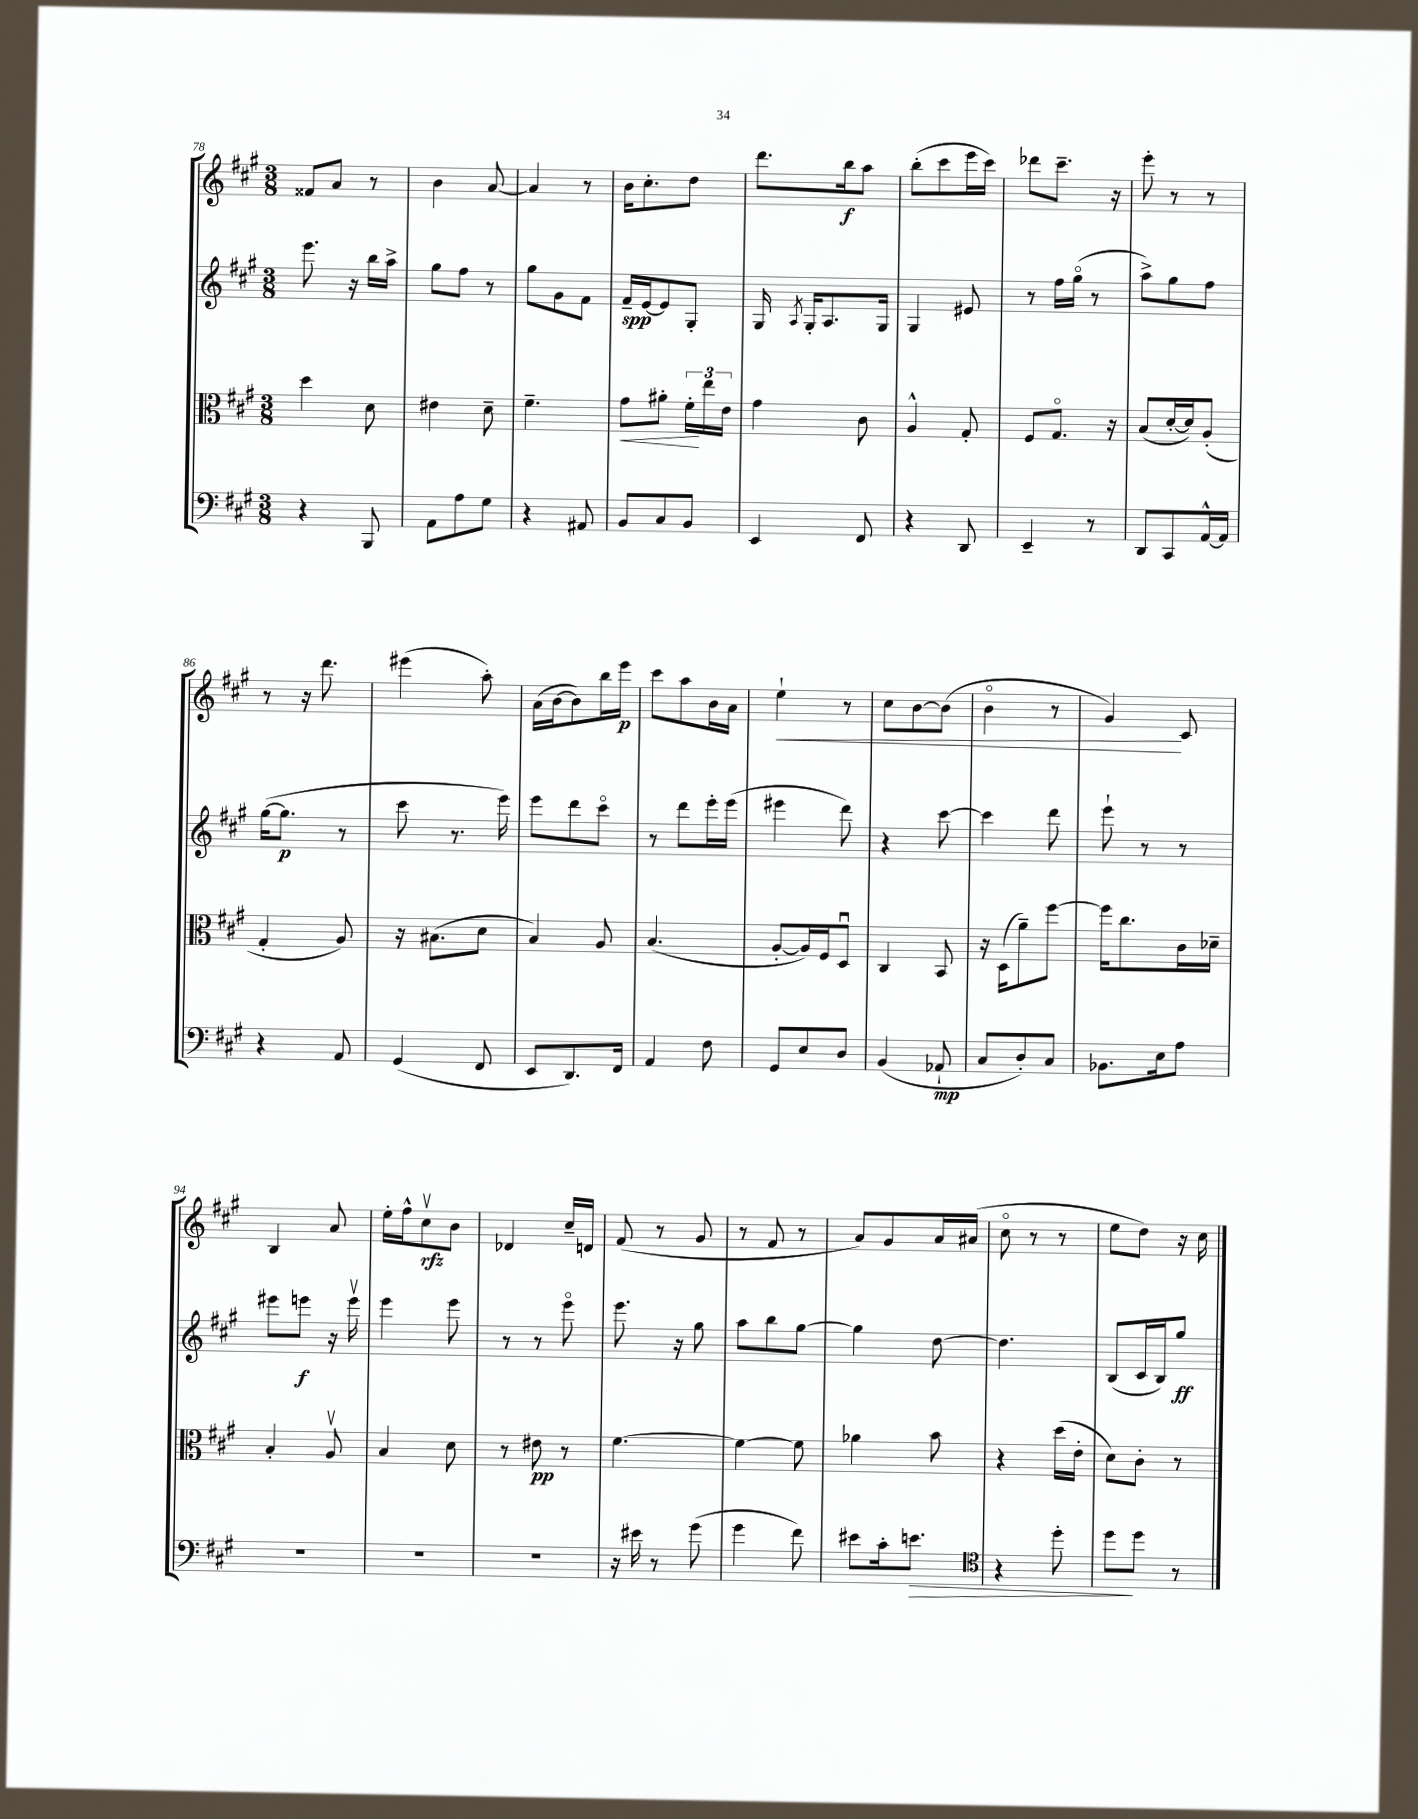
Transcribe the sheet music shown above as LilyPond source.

<<
\new StaffGroup <<
\new Staff = "s0" {
    \clef treble \key a \major \numericTimeSignature \time 3/8
    \autoBeamOff fisis'8[ a'8] r8 |
    b'4 a'8~ |
    a'4 r8 |
    b'16[ cis''8.-. d''8] |
    d'''8.[ b''16\f a''8] |
    b''8[-.( cis'''8 e'''16 cis'''16]) |
    des'''8[ cis'''8.]-- r16 |
    e'''8-. r8 r8 |
    r8 r16 d'''8. |
    eis'''4( a''8-.) |
    a'16[( b'16~ b'8) b''16 e'''16]\p |
    cis'''8[ a''8 b'16 a'16] |
    e''4-!\< r8 |
    cis''8[ b'8~ b'8]( |
    b'4\flageolet r8 |
    gis'4\!) cis'8 |
    b4 a'8 |
    e''16[-. fis''16-^ cis''8\upbow\rfz b'8] |
    des'4 cis''16[-- d'16] |
    fis'8( r8 gis'8 |
    r8 fis'8 r8 |
    a'8[) gis'8 a'16 ais'16]( |
    cis''8\flageolet r8 r8 |
    e''8[ d''8]) r16 cis''16 \bar "|." |
}
\new Staff = "s1" {
    \clef treble \key a \major \numericTimeSignature \time 3/8
    \autoBeamOff e'''8. r16 b''16[ a''16]-> |
    gis''8[ fis''8] r8 |
    gis''8[ gis'8 fis'8] |
    fis'16[--\spp e'16~ e'8 gis8]-. |
    gis16 \acciaccatura { a8 } gis16[-. a8. gis16] |
    gis4 eis'8 |
    r8 fis''16[ gis''16]\flageolet( r8 |
    a''8[->) gis''8 fis''8] |
    gis''16[~( gis''8.]\p r8 |
    cis'''8 r8. e'''16) |
    e'''8[ d'''8 cis'''8]\flageolet |
    r8 d'''8[ e'''16-. e'''16]( |
    eis'''4 d'''8) |
    r4 cis'''8~ |
    cis'''4 d'''8 |
    e'''8-! r8 r8 |
    eis'''8[ e'''8]\f r16 e'''16\upbow |
    e'''4 e'''8 |
    r8 r8 e'''8\flageolet |
    e'''8. r16 gis''8 |
    a''8[ b''8 gis''8]~ |
    gis''4 d''8~ |
    d''4. |
    b8[( cis'16 b16) gis''8]\ff \bar "|." |
}
\new Staff = "s2" {
    \clef alto \key a \major \numericTimeSignature \time 3/8
    \autoBeamOff d''4 d'8 |
    eis'4 d'8-- |
    fis'4.-- |
    gis'8[\< ais'8]-. \tuplet 3/2 { fis'16[-.\! e''16 e'16] } |
    gis'4 cis'8 |
    a4-^ gis8-. |
    fis8[ gis8.]\flageolet r16 |
    b8[( d'16~-. d'16) a8]-.( |
    gis4-. a8) |
    r16 bis8.[( d'8] |
    b4) a8 |
    b4.( |
    a8[~-. a16) fis16 d8]\downbow |
    cis4 b,8 |
    r16 d16[( a'8--) fis''8]~ |
    fis''16[ cis''8. cis'16 des'16]-- |
    b4-. a8\upbow |
    b4 d'8 |
    r8 eis'8\pp r8 |
    fis'4.~ |
    fis'4~ fis'8 |
    aes'4 b'8 |
    r4 d''16[( e'16]-. |
    d'8[) cis'8]-. r8 \bar "|." |
}
\new Staff = "s3" {
    \clef bass \key a \major \numericTimeSignature \time 3/8
    \autoBeamOff r4 b,,8 |
    a,8[ a8 gis8] |
    r4 ais,8 |
    b,8[ cis8 b,8] |
    e,4 fis,8 |
    r4 d,8 |
    e,4-- r8 |
    d,8[ cis,8 a,16~-^ a,16] |
    r4 a,8 |
    gis,4( fis,8 |
    e,8[ d,8.) fis,16] |
    a,4 fis8 |
    gis,8[ e8 d8] |
    b,4( aes,8-!\mp |
    cis8[ d8-.) cis8] |
    bes,8.[ e16 a8] |
    R4. |
    R4. |
    R4. |
    r16 eis'16 r8 gis'8( |
    gis'4 fis'8) |
    eis'8[ cis'16-. e'8.]\> |
    \clef tenor r4 d''8-. |
    d''8[\! d''8] r8 \bar "|." |
}
>>
>>
\layout { \context { \Score currentBarNumber = #78 } }
